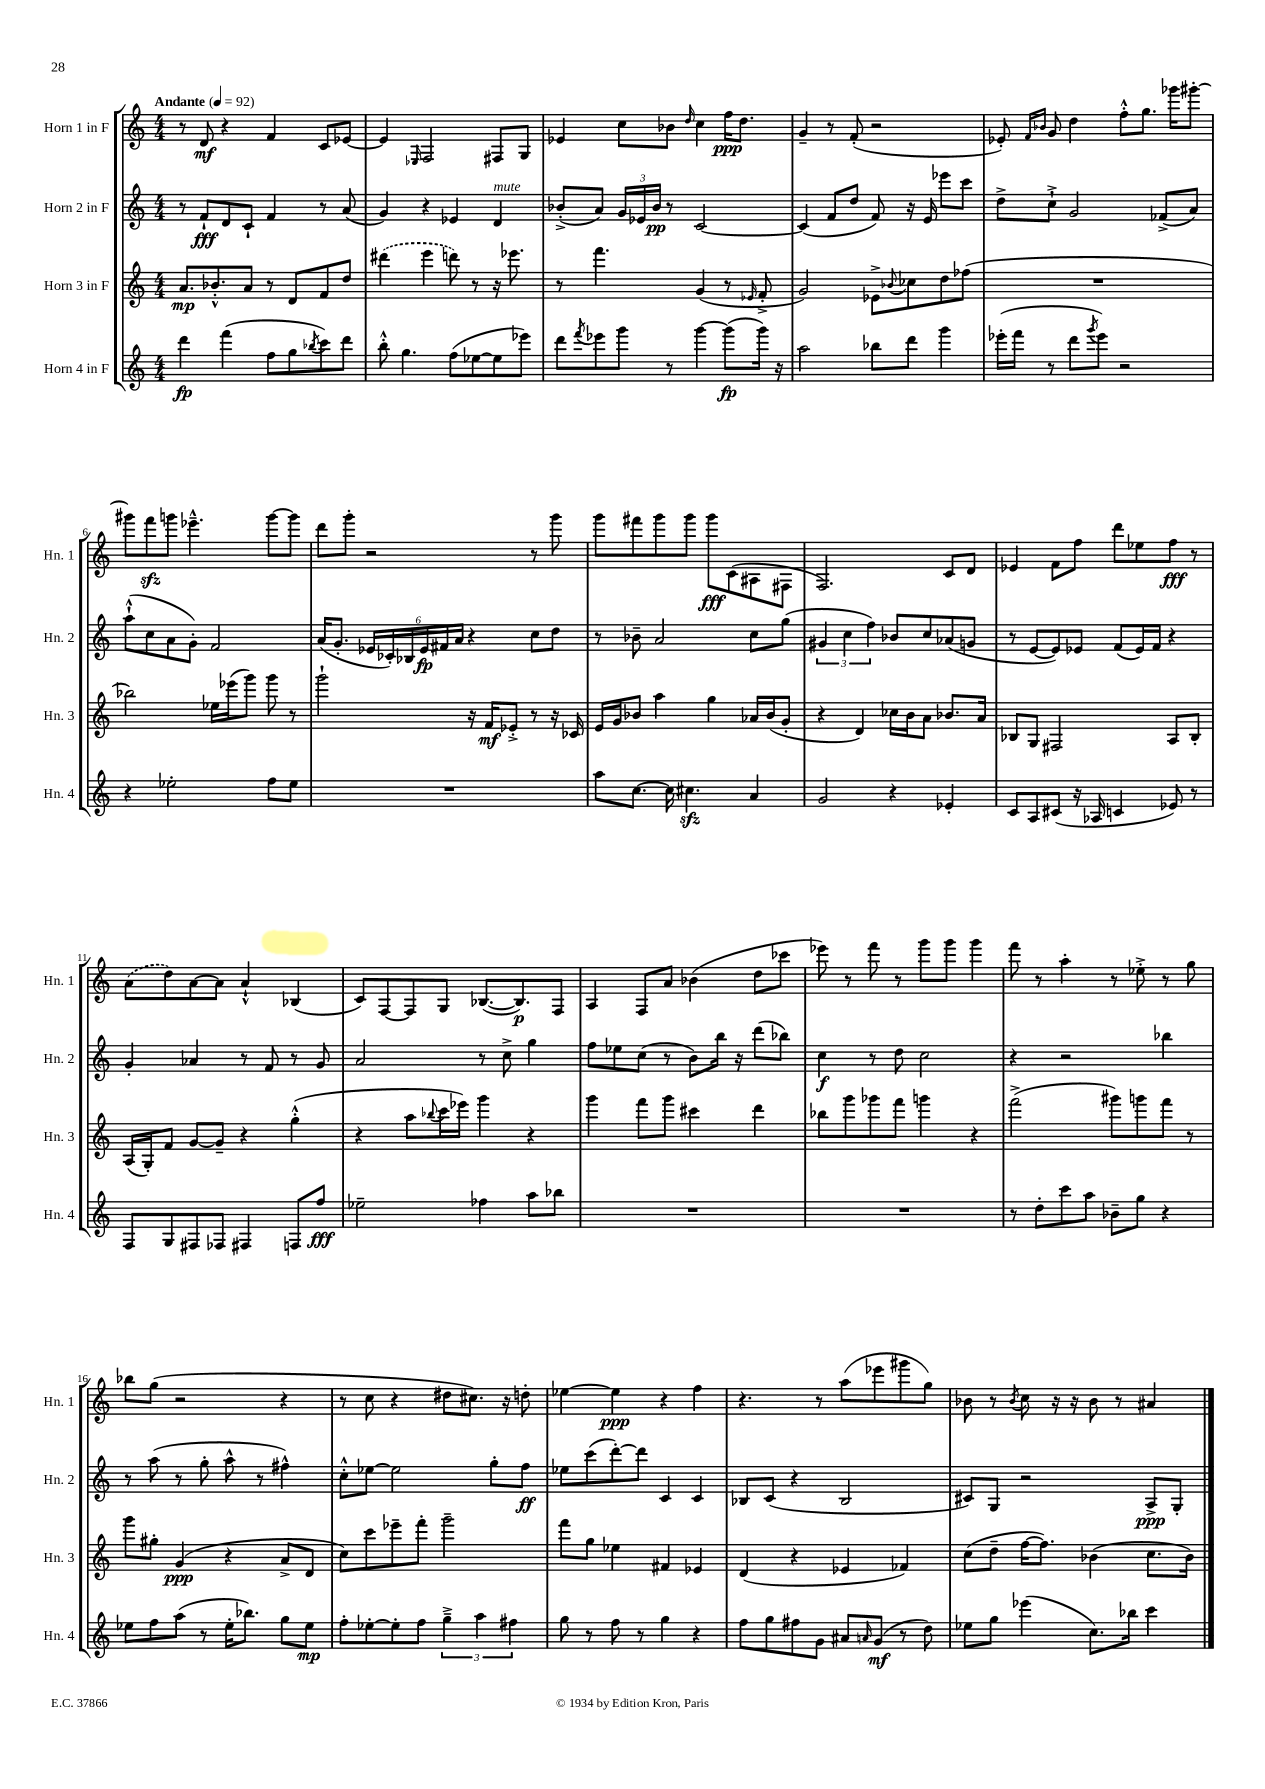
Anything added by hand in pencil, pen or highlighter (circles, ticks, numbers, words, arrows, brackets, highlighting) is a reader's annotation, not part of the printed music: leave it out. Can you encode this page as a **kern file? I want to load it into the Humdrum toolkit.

**kern	**kern	**kern	**kern
*staff4	*staff3	*staff2	*staff1
*clefG2	*clefG2	*clefG2	*clefG2
*k[]	*k[]	*k[]	*k[]
*M4/4	*M4/4	*M4/4	*M4/4
*MM92	*MM92	*MM92	*MM92
4ddd\	8.a/L	8r	8r
.	.	8f`/L	8d/
.	8.b-'^^/	.	.
(4fff\	.	8d/	4r
.	8a/J	8c`/J	.
8ff\L	8r	4f/	4f/
8gg\	8d/L	.	.
8qbb-/	.	.	.
8ccc\)	8f/	8r	8c/L
8ddd\J	8dd/J	(8a/	[8e-/J
=	=	=	=
8bb'^^\	(4ddd#\	4g/)	4e-/]
4.gg\	.	.	.
.	.	.	16qqE-/
.	4eee\	4r	2F/
(8ff\L	8ddd\)	4e-/	.
[8ee-\	8r	.	.
8ee-\]	16r	4d/	8F#/L
.	8.eee-\	.	.
8eee-\J)	.	.	8G/J
=	=	=	=
8ddd\L	8r	(8b-'^/L	4e-/
8qfff/	.	.	.
8eee-\	4.fff\	8a/J)	.
8ggg\J	.	24g/LL	8cc\L
.	.	24e-/	.
.	.	24b-/JJ	.
8r	.	8r	8b-\J
.	.	.	16qqdd/
[4ggg\	(4g/	[2c/	4cc\
(8ggg\]L	8r	.	16ff\LK
.	.	.	8.dd\J
.	16qqe-/	.	.
16ggg\Jk)	8f'^/	.	.
16r	.	.	.
=	=	=	=
2aa\	2g/)	(4c/]	4g~/
.	.	8f/L	8r
.	.	8dd/J	(8f'/
8bb-\L	8e-^\L	8f/)	2r
.	8qqb-/	.	.
8ddd\J	8cc-\	16r	.
.	.	16e/	.
4ggg\	8dd\	8eee-\L	.
.	(8ff-\J	8ccc\J	.
=	=	=	=
(16eee-'\LL	1r	8dd^\L	8e-'/)
16fff\JJ	.	.	.
.	.	.	16qqf/LL
.	.	.	16qqb-/JJ
8r	.	8cc`^\J	8g/
8ddd\L	.	2g/	4dd\
8qggg/	.	.	.
8eee-\J)	.	.	.
2r	.	.	8ff'^^\L
.	.	.	8.gg\J
.	.	(8f-^/L	.
.	.	.	16ggg-\LK
.	.	8a/J)	[8ggg#'\J
=	=	=	=
4r	2bb-\)	(8aa`^^\L	8ggg#\]L
.	.	8cc\	8fff\
2ee-'\	.	8a\	8ggg\J
.	.	8g'\J)	4.eee-~^^\
.	16ee-\LL	2f/	.
.	(16eee-\J	.	.
.	8ggg\J)	.	.
8ff\L	8ggg\	.	[8ggg\L
8ee-\J	8r	.	8ggg\]J
=	=	=	=
1r	2ggg`\	(16a/LK	8ddd\L
.	.	8.g'/J	.
.	.	.	8ggg'\J
.	.	24e-/LL	2r
.	.	24c-'/)	.
.	.	24B-/	.
.	.	24e-/	.
.	.	24f#/	.
.	.	24a/JJ	.
.	16r	4r	.
.	16f/LK	.	.
.	8e-'^/J	.	.
.	8r	8cc\L	8r
.	16r	8dd\J	8ggg\
.	16c-/	.	.
=	=	=	=
8aa\L	16e/LL	8r	8ggg\L
.	16g/J	.	.
[8.cc\J	8b-/J	8b-~\	8fff#\
.	4aa\	2a/	8ggg\
16cc\]	.	.	.
4.cc#\	.	.	8ggg\J
.	4gg\	.	8ggg\L
.	.	.	(8c\
4a/	16a-/LL	8cc\L	8A#\
.	(16b-/J	.	.
.	8g'/J	(8gg\J	8F#\J
=	=	=	=
2g/	4r	6g#/	2.F/)
.	.	6cc\	.
.	4d/)	.	.
.	.	6ff\)	.
4r	16cc-\LL	8b-/L	.
.	16b\J	.	.
.	8a\J	8cc/	.
4e-'/	8.b-/L	(8a-/	8c/L
.	.	8g/J	8d/J
.	16a/Jk	.	.
=	=	=	=
8c/L	8B-/L	8r	4e-/
8A/	8G/J	[8e/L	.
(8c#/J	2F#/	8e/])	8f\L
16r	.	8e-/J	8ff\J
16A-/	.	.	.
4c/	.	(8f/L	8ddd\L
.	.	16e-/L)	8ee-\
.	.	16f/JJ	.
8e-/)	8A/L	4r	8ff\J
8r	8B-'/J	.	8r
=	=	=	=
8F/L	(16A/LL	4g'/	(8a\L
.	16G'/J)	.	.
8G/	8f/J	.	8dd\)
8F#/	[8g/L	4a-/	[8a\
8F-/J	8g~/]J	.	8a\]J
4F#/	4r	8r	4a`^^/
.	.	8f/	.
8F/L	(4gg'^^\	8r	(4B-/
8ff/J	.	8g/	.
=	=	=	=
2ee-~\	4r	2a/	8c/L)
.	.	.	[8F/
.	8aa\L	.	8F/]
.	8qqbb-/	.	.
.	16ccc\L	.	8G/J
.	16eee-\JJ)	.	.
4ff-\	4ggg\	8r	([8.B-/L
.	.	8cc^\	.
.	.	.	8.B-/])
8aa\L	4r	4gg\	.
8bb-\J	.	.	8F/J
=	=	=	=
1r	4ggg\	8ff\L	4A/
.	.	8ee-\	.
.	8fff\L	(8cc\J	8F/L
.	8ggg\J	8r	8a/J
.	4ccc#\	8b\L)	(4b-\
.	.	16bb\Jk	.
.	.	16r	.
.	4ddd\	(8ddd\L	8dd\L
.	.	8bb-\J)	8ccc-\J
=	=	=	=
1r	8bb-\L	4cc\	8eee-\)
.	8ggg\	.	8r
.	8ggg-\	8r	8fff\
.	8fff\J	8dd\	8r
.	4ggg\	2cc\	8ggg\L
.	.	.	8ggg\J
.	4r	.	4ggg\
=	=	=	=
8r	(2fff^\	4r	8fff\
8dd'\L	.	.	8r
8ccc\	.	2r	4aa'\
8aa\J	.	.	.
8b-~\L	8ggg#\L)	.	8r
8gg\J	8ggg\	.	8ee-'^\
4r	8fff\J	4bb-\	8r
.	8r	.	8gg\
=	=	=	=
8ee-\L	8ggg\L	8r	8bb-\L
8ff\	8gg#'\J	(8aa\	(8gg\J
(8aa\J	(4g/	8r	2r
8r	.	8gg'\	.
16ee-'\LK	4r	8aa^^\	.
8.bb-\J)	.	.	.
.	.	8r	.
8gg\L	8a^/L	4ff#^^\)	4r
8ee-\J	8d/J	.	.
=	=	=	=
8ff'\L	8cc\L)	8cc'^^\L	8r
[8ee-'\	8ccc\	[8ee-\J	8cc\
8ee-'\]	8eee-~\	2ee-\]	4r
8ff\J	8fff'\J	.	.
6gg~^\	2ggg~\	.	8dd#\L
.	.	.	8.cc#\J)
6aa\	.	.	.
.	.	8gg'\L	.
.	.	.	16r
6ff#\	.	.	.
.	.	8ff\J	8dd'\
=	=	=	=
8gg\	8fff\L	8ee-\L	[4ee-\
8r	8gg\J	(8ccc\	.
8ff\	4ee-\	[8ddd'\)	4ee-\]
8r	.	8ddd\]J	.
4gg\	4f#/	4c/	4r
4r	4e-/	4c/	4ff\
=	=	=	=
8ff\L	(4d/	8B-/L	4.r
8gg\	.	(8c/J	.
8ff#\	4r	4r	.
8g\J	.	.	8r
8a#/L	4e-/	2B-/	(8aa\L
16qqa/	.	.	.
(8g/J	.	.	8eee-\
8r	4f-/)	.	8ggg#\
8dd\)	.	.	8gg\J)
=	=	=	=
8ee-\L	(8cc\L	8c#/L)	8b-\
8gg\J	8dd~\J	8G/J	8r
.	.	.	8qb-/
(4eee-\	[16ff\LK	2r	8cc\
.	8.ff\]J)	.	.
.	.	.	16r
.	.	.	16r
8.cc\L)	(4b-\	.	8b-\
.	.	.	8r
16bb-\Jk	.	.	.
4ccc\	8.cc\L	8A^/L	4a#/
.	.	8G'/J	.
.	16b-\Jk)	.	.
==	==	==	==
*-	*-	*-	*-
